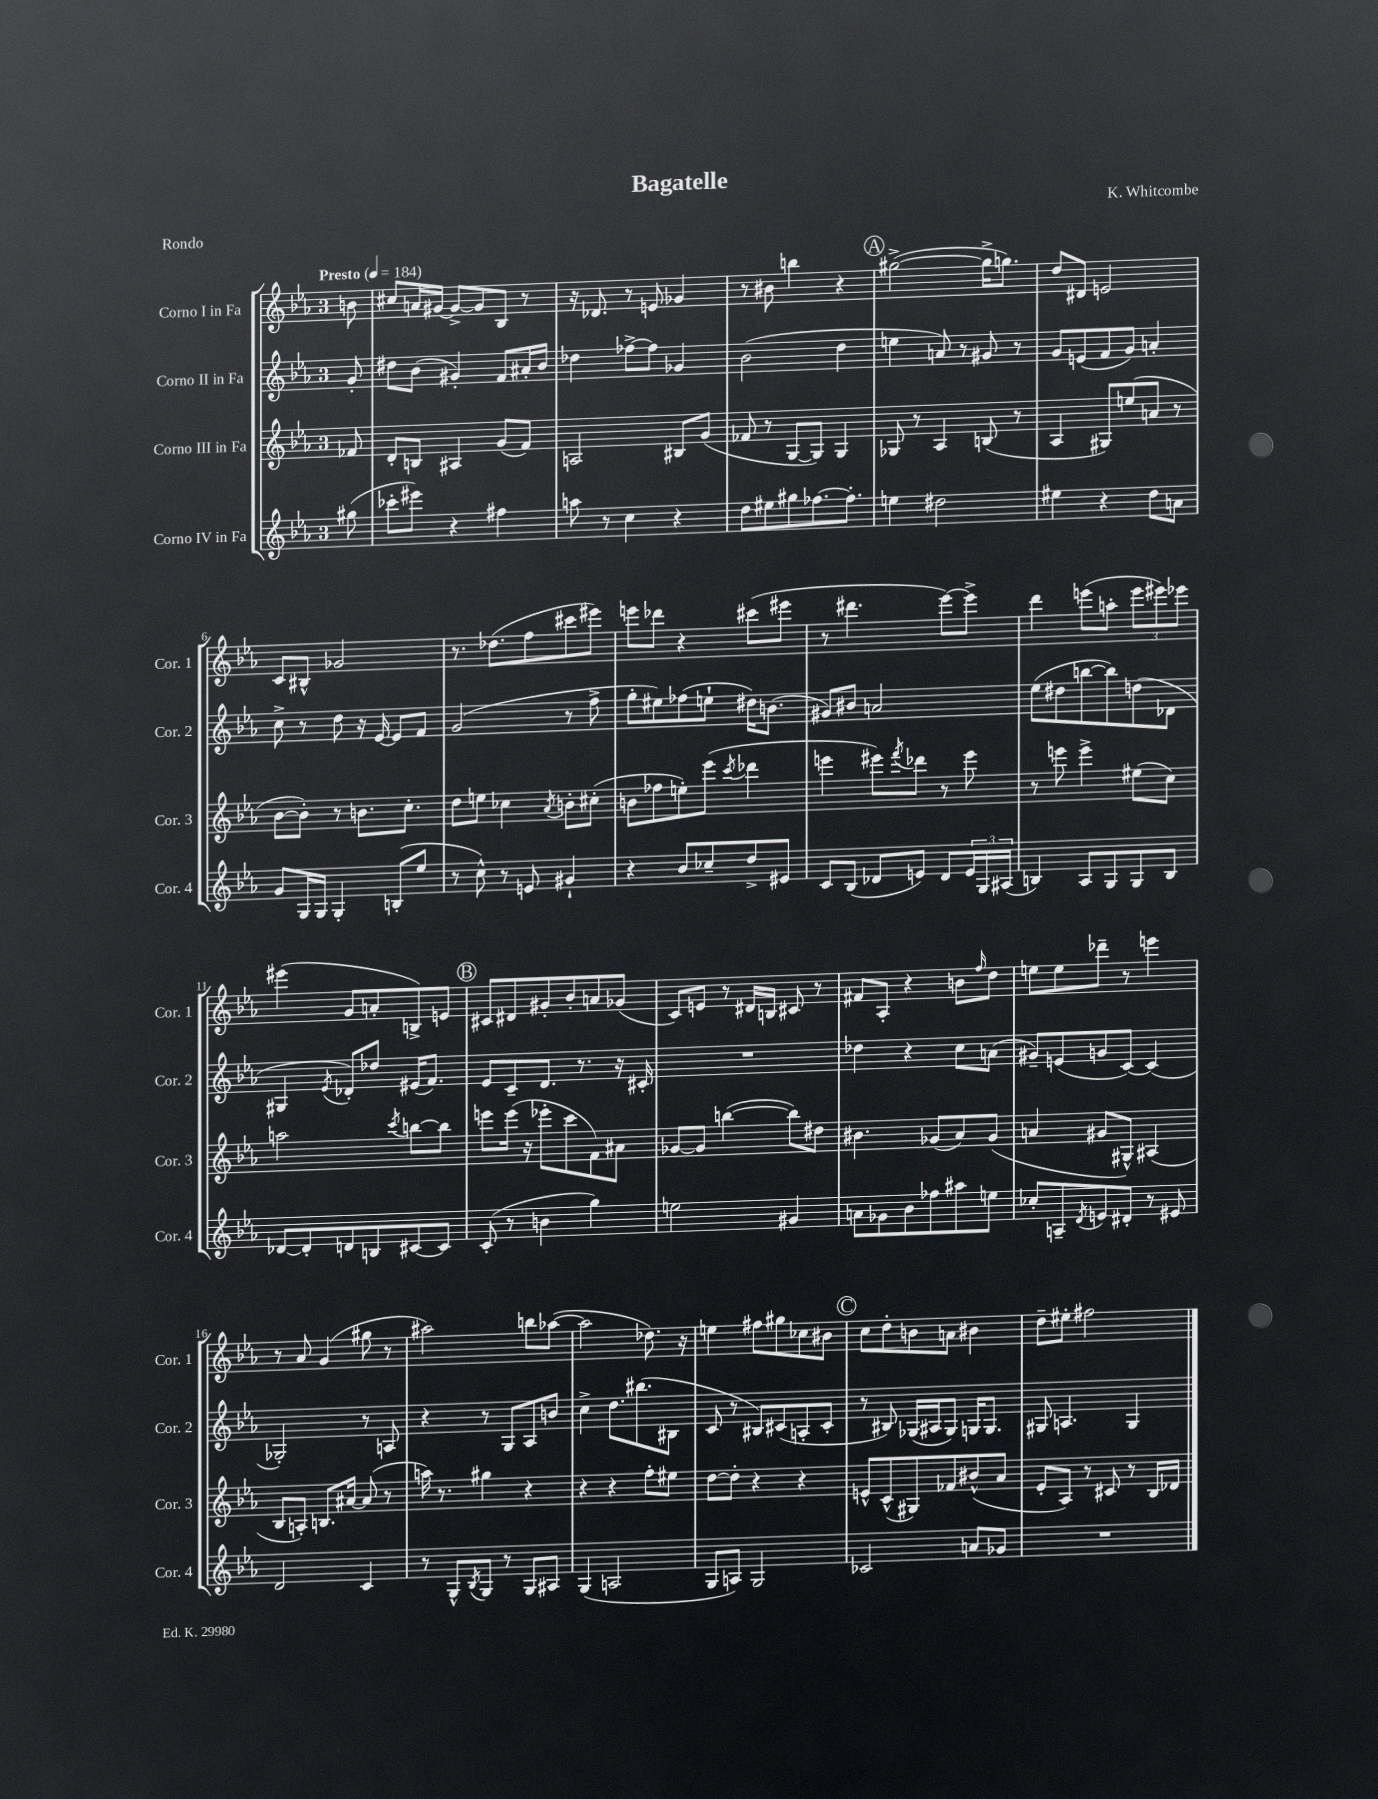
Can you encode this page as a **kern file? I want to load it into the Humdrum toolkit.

**kern	**kern	**kern	**kern
*staff4	*staff3	*staff2	*staff1
*clefG2	*clefG2	*clefG2	*clefG2
*k[b-e-a-]	*k[b-e-a-]	*k[b-e-a-]	*k[b-e-a-]
*M3/4	*M3/4	*M3/4	*M3/4
*MM184	*MM184	*MM184	*MM184
(8gg#\	8f-/	8g'/	8b\
=	=	=	=
8ccc-'\L	8d'/L	8dd#\L	8cc#/L
8eee#\J)	8B/J	(8b-\J	16a/L
.	.	.	[16g#/JJ
4r	4A#/	4g#'/)	8g#^/_L
.	.	.	8g#/]
4ff#\	(8g/L	8f/L	8B-/J
.	8f/J)	16a#'/L	8r
.	.	16b-/JJ	.
=	=	=	=
8aa\	2A/	4dd-\	16r
.	.	.	8.d-/
8r	.	.	.
4cc\	.	[8ff-^\L	8r
.	.	8ff-\]J	8e/
4r	8B#/L	4g-/	4g-/
.	(8g/J	.	.
=	=	=	=
8dd\L	8f-/	(2b-\	8r
8ee#\	8r	.	8b#\
8gg#\	[8G/L	.	4bb\
[8.ff-\	8G/]J)	.	.
.	4G/	4dd\	4r
8.ff-'\]J	.	.	.
=	=	=	=
4ee\	8G-/	4ee\	([2gg#^\
.	8r	.	.
2dd#\	4A-/	8a/)	.
.	.	8r	.
.	(8B/	8g#/	16gg#^\]LK
.	.	.	8.gg\J)
.	8r	8r	.
=	=	=	=
4ee#\	4A-/	8g/L	8dd/L
.	.	(8e/	8d#/J
4r	8G#/L)	8f/	2e/
.	(8ee/	8g/J)	.
8dd\L	8a/J	4a'/	.
8a\J	8r	.	.
=	=	=	=
8g/L	[8b-\L	8cc^\	8c/L
16G/L	8b-'\]J)	8r	8B#^^/J
16G/JJ	.	.	.
4G'/	8r	8dd\	2g-/
.	8.b\L	16r	.
.	.	[16e-/	.
(8B'/L	.	8e-/]L	.
.	8.cc'\J	.	.
8ee-/J	.	8f/J	.
=	=	=	=
8r	8dd\L	(2g/	8.r
8cc^^\)	8ee\J	.	.
.	.	.	(8.dd-\L
8r	4cc-\	.	.
8e/	.	.	8ff\
.	8qa-/	.	.
4g#`/	8b'\L	8r	8ccc#\
.	(8cc#'\J	8ff^\	8eee#\J)
=	=	=	=
4r	8b\L	8gg'\L	8eee\L
.	8ff-\	8ee#\)	8ddd-\J
8b-/L	8ee'\)	(8ff-\	4r
8cc-~/	(8eee-\J	8ee`\J	.
.	8qccc/	.	.
8dd^/	4ddd-\	16dd#\LK)	(8ccc#\L
.	.	(8.b\J	.
8e#/J	.	.	8eee#\J
=	=	=	=
8c/L	4eee\	8g#/L)	8r
(8B-/J	.	8b#/J	4.ddd#\
8d-/L	8eee#\L)	2a/	.
.	8qfff/	.	.
8e/J)	8ddd-\J	.	.
8d-/L	8r	.	[8eee-\L)
24e/L	8eee#\	.	8eee-^\]J
24G/	.	.	.
(24A#/JJ	.	.	.
=	=	=	=
4B/)	8r	(8ee-\L	4ddd\
.	8eee\	8dd#\	.
8A-/L	4eee^\	[8bb\	(8eee\L
8G/	.	8bb\])	8aa'\J
8G/	(8ee#\L	(8dd\	12eee\L
.	.	.	12eee#\)
8B/J	8cc\J)	8d-\J	.
.	.	.	12eee-\J
=	=	=	=
[8d-/L	2aa\	4G#/	(4eee#\
8d-'/]	.	.	.
.	.	8qe-/	.
8d/	.	8d-'/L)	8g/L
8B/	.	8dd-/J	8a'/
.	8qccc/	.	.
[8c#/	[8bb\L	(16e#/LK	8B^/)
.	.	8.f/J)	.
8c#/]J	8bb\]J	.	8e/J
=	=	=	=
(8c'/	8eee\L	8e-/L	8c#/L
8r	(16eee\Jk	8c~/	8d#/
.	16r	.	.
4b\	8eee-'\L	8.d/J	8g#'/
.	8ccc\	.	8b-'/
.	.	8.r	.
4gg\)	8f\)	.	8a/
.	8a#\J	16r	(8g-/J
.	.	16c#'/	.
=	=	=	=
2ee\	[8g-/L	2.r	8c/L)
.	8g-/]J	.	8e/J
.	([4bb\	.	8r
.	.	.	16d#/LL
.	.	.	16B/JJ
4g#/	8bb\]L)	.	8c#/
.	8dd#\J	.	8r
=	=	=	=
8a\L	4.b#\	4dd-\	8f#/L
8g-\	.	.	8A-'/J
8b-\	.	4r	4r
8ff-\	(8g-/L	.	.
8aa#\	8a-/)	8cc\L	8b\L
.	.	.	16qqff/
8ee\J	(8g-/J	(8a\J	8dd\J
=	=	=	=
8cc-'/L	4a/	8g#~/L)	8ee\L
8A~/	.	(8e/	8ee\
8qd/	.	.	.
8e/	8g#/L	8g/	8ddd-~\J
8d#'/J	8G#^^/J)	[8c/J)	8r
8r	(4A#/	(4c/]	4eee\
8e#/	.	.	.
=	=	=	=
2d/	8B-/L	2G-'/)	8r
.	8A'/J)	.	8a-/
.	8.B/L	.	(4g/
.	[16a#/Jk	.	.
4c/	(8a#/]	8r	8gg#\
.	8r	8A/	8r
=	=	=	=
8r	16aa\)	4r	2aa#\)
.	8.r	.	.
8G^^/L	.	.	.
8qB-/	.	.	.
8G/J	4gg#\	8r	.
8r	.	8G/L	.
8G/L	4r	8A-/	8bb\L
8A#/J	.	8b/J	([8aa-\J
=	=	=	=
(4G/	4r	4cc^\	2aa-\]
2A/	4r	8.dd\L	.
.	.	(8.bb#\	.
.	8ff'\L	.	8.dd-\)
.	8ee#\J	8B#\J	.
.	.	.	16r
=	=	=	=
8G/L	[8dd\L	8c/	4ee\
8A/J)	8dd'\]J	8r	.
2G/	4r	8B#/L)	8ff#\L
.	.	(8c#/	8gg#\
.	4r	8A'/	8cc-\
.	.	8c#'/J	8b#\J
=	=	=	=
2c-/	8e^^/L	8r	8cc\L
.	(8c^^/	8B#/)	8dd'\
.	8G#/)	(16G-/LL	8b\
.	.	16A#/J	.
.	8f-/	8G-/J)	8a\J
8a/L	(8b#^^/	16G/LK	4b#\
.	.	8.G/J	.
8g-/J	8a-/J	.	.
=	=	=	=
2.r	8e-'/L	8G#/	8dd~\L
.	8A-/J)	4.A/	8ee#'\J
.	8r	.	2ff#\
.	8c#/	.	.
.	8r	4G#/	.
.	16B-/LL	.	.
.	16d-/JJ	.	.
==	==	==	==
*-	*-	*-	*-
